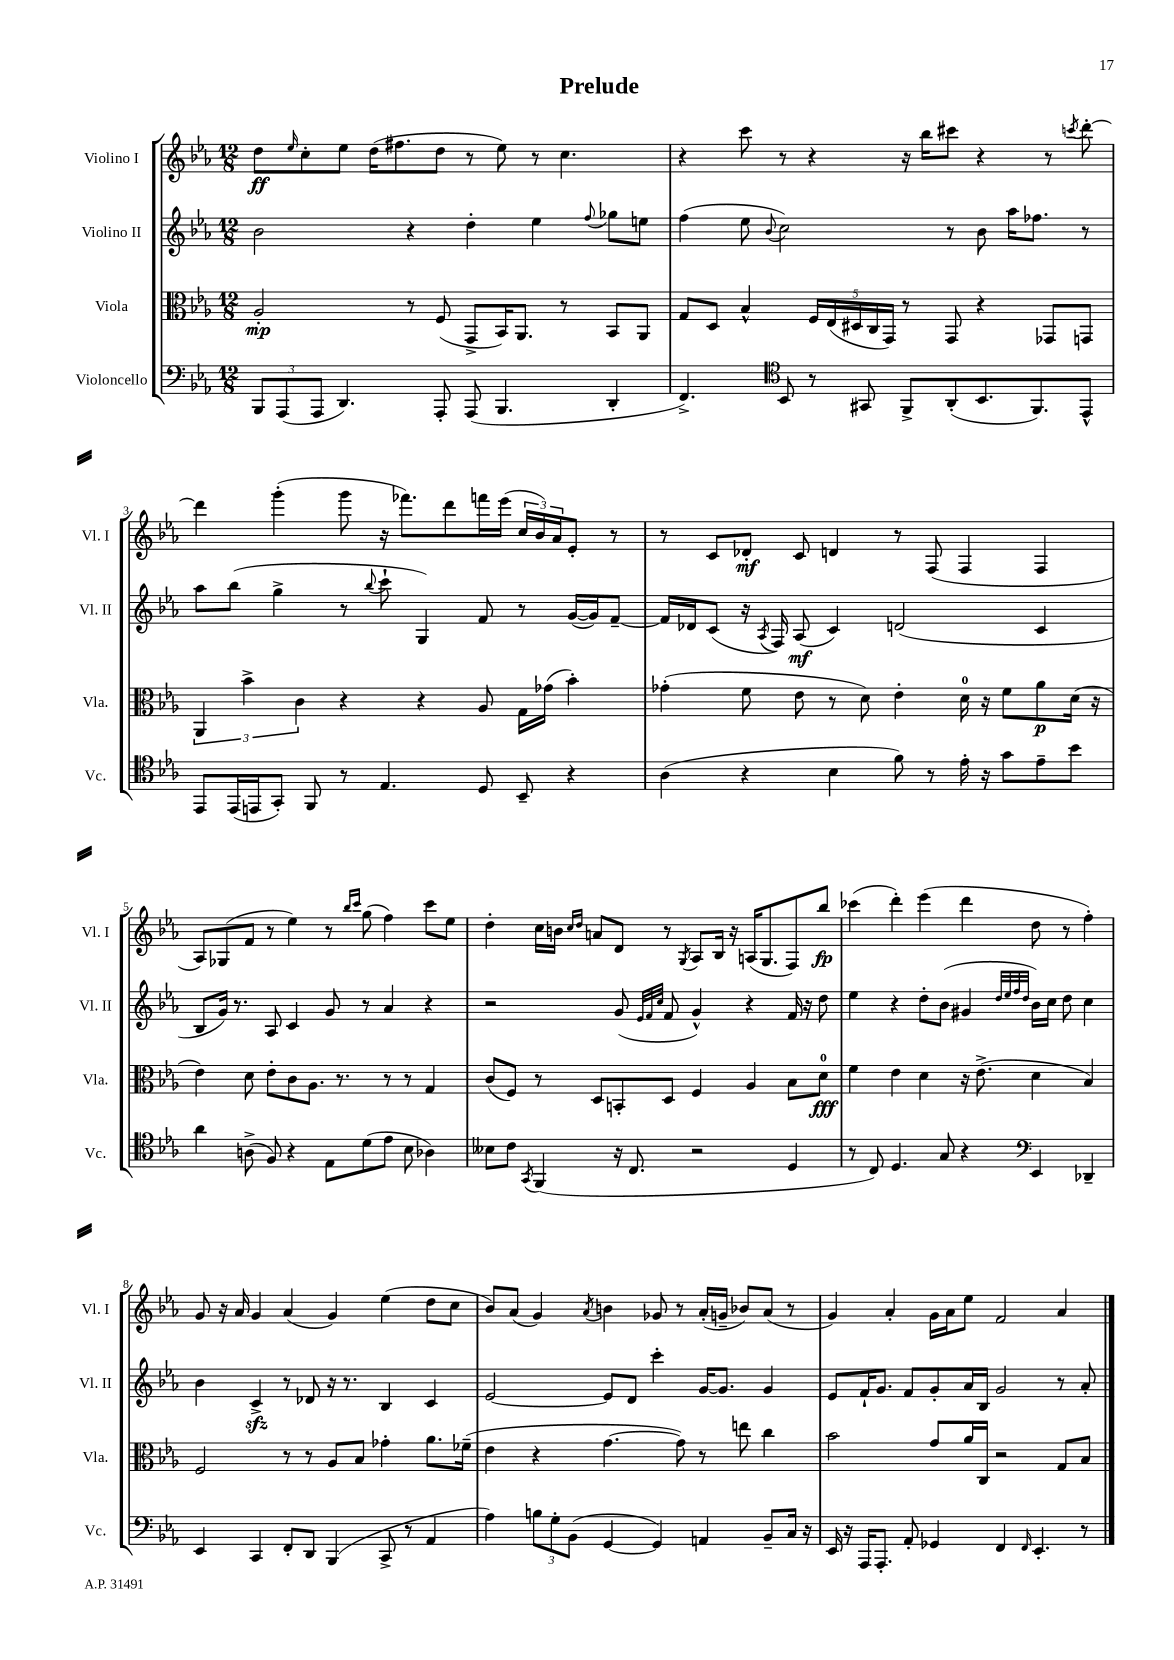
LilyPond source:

\header { title = "Prelude" }
<<
\new StaffGroup <<
\new Staff = "s0" \with { instrumentName = "Violino I" shortInstrumentName = "Vl. I" } {
    \clef treble \key ees \major \numericTimeSignature \time 12/8
    d''8\ff \grace { ees''16 } c''8-. ees''8 d''16( fis''8. d''8 r8 ees''8) r8 c''4. |
    r4 c'''8 r8 r4 r16 bes''16 cis'''8 r4 r8 \acciaccatura { c'''8 } d'''8~-. |
    d'''4 g'''4-.( g'''8 r16 fes'''8.) d'''8 f'''16 ees'''16( \tuplet 3/2 { c''16 bes'16) aes'16 } ees'8-. r8 |
    r8 c'8 des'8-.\mf c'8 d'4 r8 f8( f4 f4 |
    aes8) ges8( f'8 r8 ees''4) r8 \grace { bes''16 c'''16 } g''8( f''4) c'''8 ees''8 |
    d''4-. c''16 b'16 \grace { c''16 d''16 } a'8 d'8 r8 \acciaccatura { g8 } aes8 bes16 r16 a16( g8. f8) bes''8\fp |
    ces'''4( d'''4-.) ees'''4( d'''4 d''8 r8 f''4-.) |
    g'8 r16 aes'16 g'4 aes'4( g'4) ees''4( d''8 c''8 |
    bes'8) aes'8( g'4) \acciaccatura { aes'8 } b'4 ges'8 r8 aes'16-.( g'16-- bes'8) aes'8( r8 |
    g'4) aes'4-. g'16 aes'16 ees''8 f'2 aes'4 \bar "|." |
}
\new Staff = "s1" \with { instrumentName = "Violino II" shortInstrumentName = "Vl. II" } {
    \clef treble \key ees \major \numericTimeSignature \time 12/8
    bes'2 r4 d''4-. ees''4 \appoggiatura { f''8 } ges''8 e''8 |
    f''4( ees''8 \appoggiatura { bes'8 } c''2) r8 bes'8 aes''16 fes''8. r8 |
    aes''8 bes''8( g''4-> r8 \appoggiatura { bes''8 } c'''8-! g4) f'8 r8 g'16~( g'16) f'8~-- |
    f'16 des'16 c'8( r16 \acciaccatura { aes8 } f16) aes8\mf( c'4) d'2( c'4 |
    bes8 g'16) r8. aes8 c'4 g'8 r8 aes'4 r4 |
    r2 g'8( \grace { ees'32 f'32 c''32 } f'8 g'4-^) r4 f'16 r16 d''8 |
    ees''4 r4 d''8-. bes'8( gis'4 \grace { d''32 ees''32 f''32 d''32 } bes'16) c''16 d''8 c''4 |
    bes'4 c'4->\sfz r8 des'8 r16 r8. bes4 c'4 |
    ees'2~ ees'8 d'8 c'''4-. g'16~ g'8. g'4 |
    ees'8 f'16-! g'8. f'8 g'8-. aes'16 bes16 g'2 r8 aes'8-. \bar "|." |
}
\new Staff = "s2" \with { instrumentName = "Viola" shortInstrumentName = "Vla." } {
    \clef alto \key ees \major \numericTimeSignature \time 12/8
    aes2-.\mp r8 f8( g,8-> bes,16) aes,8. r8 bes,8 aes,8 |
    g8 d8 bes4-^ \tuplet 5/4 { f16 ees16( dis16 c16 g,16) } r8 g,8 r4 ges,8 g,8 |
    \tuplet 3/2 { aes,4 bes'4-> c'4 } r4 r4 aes8 g16 ges'16( bes'4-.) |
    ges'4-.( f'8 ees'8 r8 d'8) ees'4-. d'16-0 r16 f'8 aes'8\p d'16( r16 |
    ees'4) d'8 ees'8-. c'8 aes8. r8. r8 r8 g4 |
    c'8( f8) r8 d8 b,8-. d8 f4 aes4 bes8 d'8-0\fff |
    f'4 ees'4 d'4 r16 ees'8.->( d'4 bes4) |
    f2 r8 r8 aes8 bes8 ges'4-. aes'8. fes'16--( |
    ees'4 r4 g'4.~ g'8) r8 e''8 c''4 |
    bes'2 g'8 aes'16 c16 r2 g8 bes8 \bar "|." |
}
\new Staff = "s3" \with { instrumentName = "Violoncello" shortInstrumentName = "Vc." } {
    \clef bass \key ees \major \numericTimeSignature \time 12/8
    \tuplet 3/2 { bes,,8 aes,,8( aes,,8 } d,4.) aes,,8-. aes,,8( bes,,4. d,4-. |
    f,4.->) \clef tenor bes,8 r8 gis,8 f,8-> aes,8-.( bes,8. f,8.) ees,8-^ |
    ees,8 ees,16( e,16 g,8-.) f,8 r8 ees4. d8 bes,8-- r4 |
    aes4( r4 bes4 f'8) r8 ees'16-. r16 g'8 ees'8-- bes'8 |
    aes'4 a8->( f8) r4 ees8 d'8( ees'8 bes8 aes4) |
    beses8 c'8 \acciaccatura { g,8 } f,4( r16 c8. r2 d4 |
    r8 c8) d4. g8 r4 \clef bass ees,4 des,4-- |
    ees,4 c,4 f,8-. d,8 bes,,4( c,8-> r8 aes,4 |
    aes4) \tuplet 3/2 { b8 g8-. bes,8( } g,4~ g,4) a,4 bes,8-- c16 r16 |
    ees,16 r16 aes,,16 aes,,8.-. aes,8-. ges,4 f,4 \grace { f,16 } ees,4.-. r8 \bar "|." |
}
>>
>>
